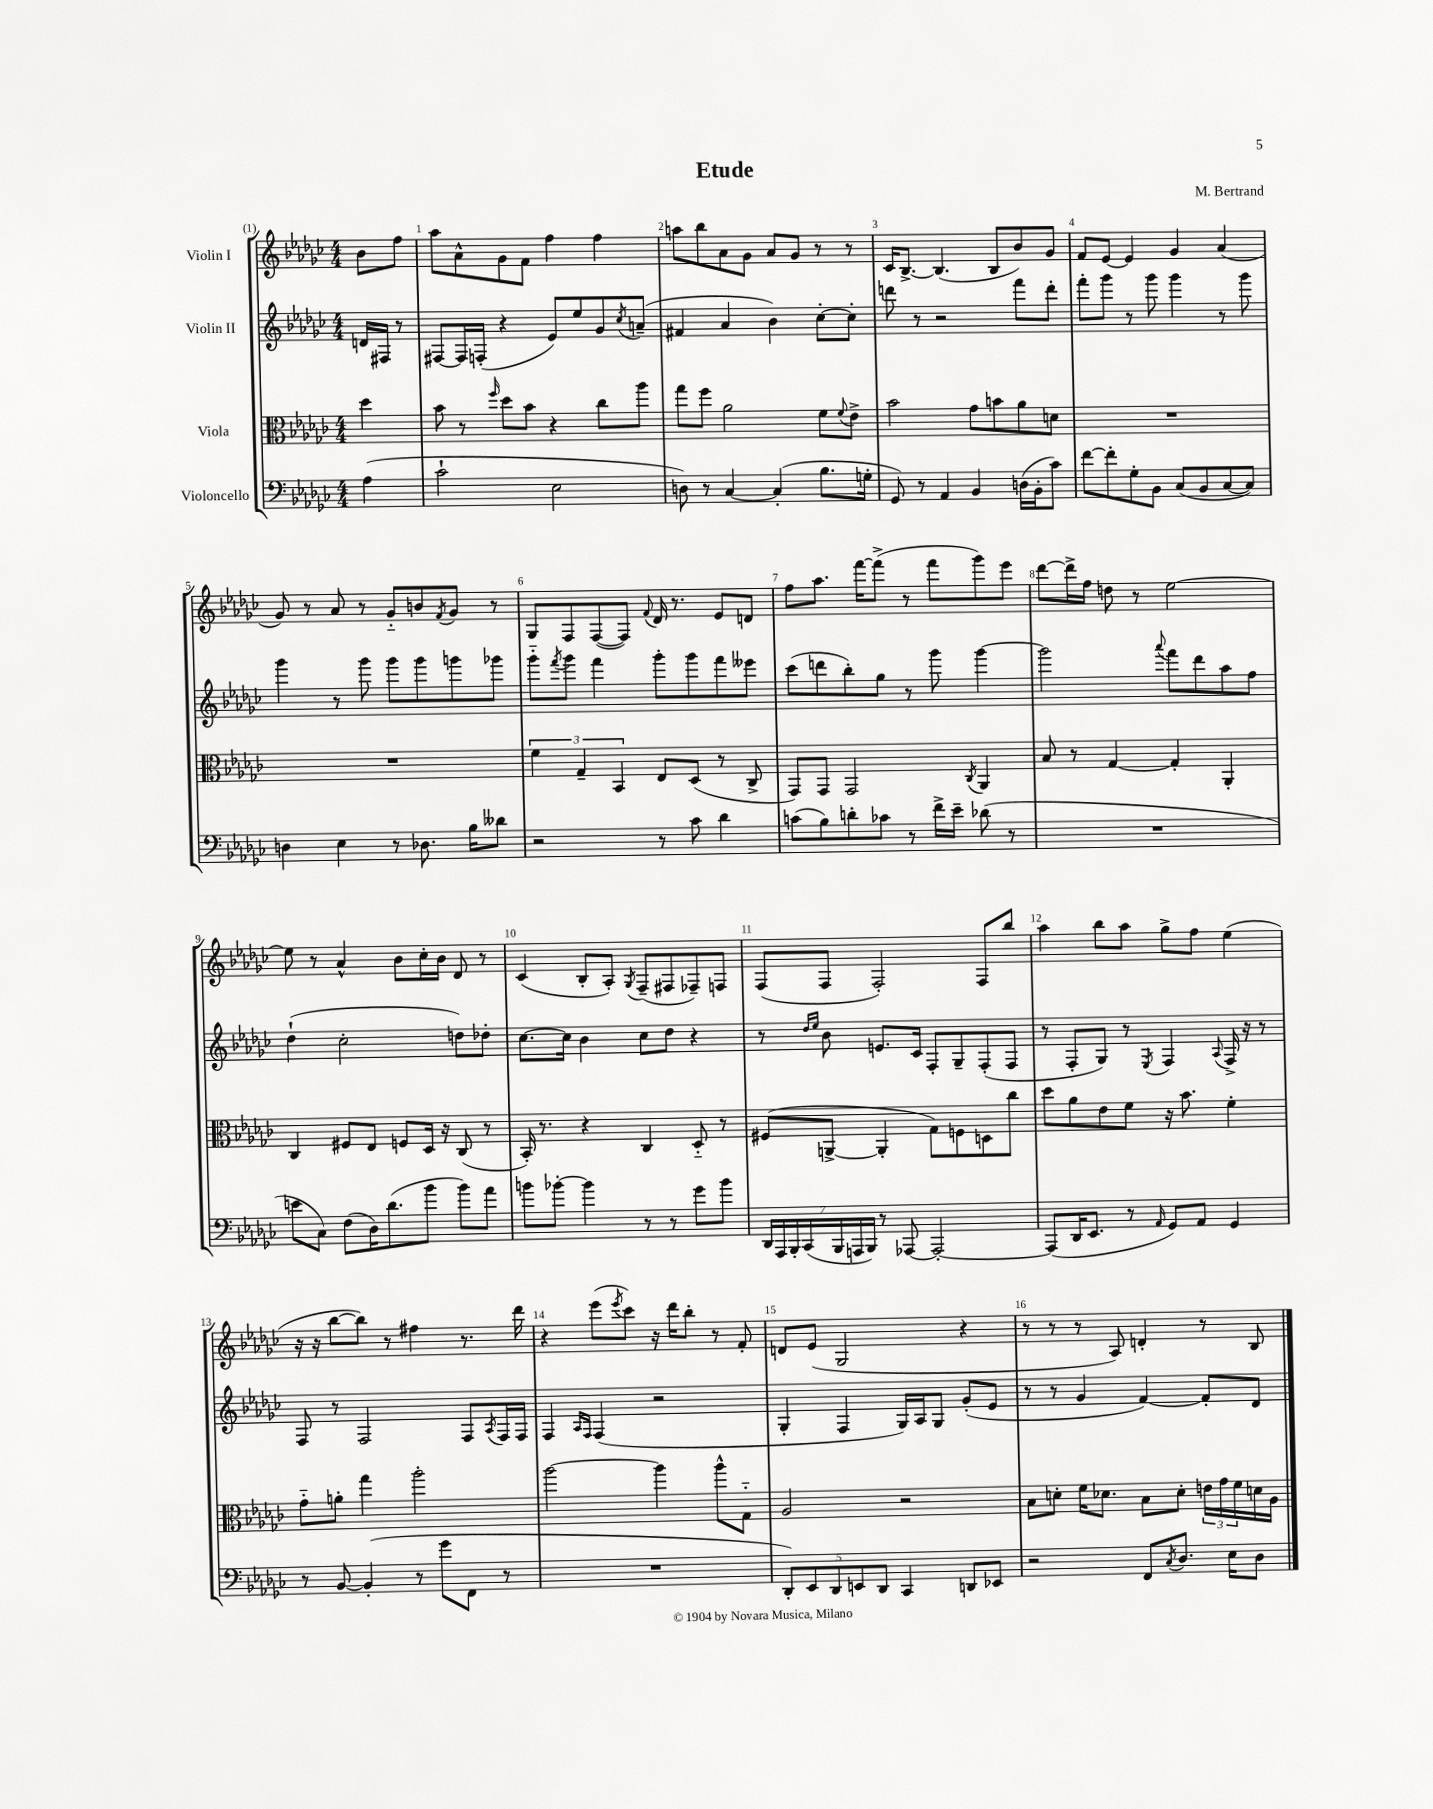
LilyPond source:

\header { title = "Etude" composer = "M. Bertrand" }
<<
\new StaffGroup <<
\new Staff = "s0" \with { instrumentName = "Violin I" } {
    \clef treble \key ges \major \numericTimeSignature \time 4/4 \partial 4
    bes'8 f''8 |
    aes''8 aes'8-^ ges'8 f'8 f''4 f''4 |
    a''8 bes''8 aes'8 ges'8 aes'8 ges'8 r8 r8 |
    ces'16 bes8.~-> bes4.( bes8 bes'8) ges'8 |
    f'8 ees'8~ ees'4 ges'4 aes'4( |
    ges'8) r8 aes'8 r8 ges'8-_ b'8 \acciaccatura { f'8 } ges'8 r8 |
    ges8 f8 f8~( f8) \appoggiatura { f'8 } des'16 r8. ees'8 d'8 |
    f''8 aes''8. f'''16~ f'''8->( r8 f'''8 ges'''8) ees'''8 |
    des'''8~ des'''16-> f''16 d''8 r8 ees''2~ |
    ees''8 r8 aes'4-^ bes'8 ces''16-. bes'16 des'8 r8 |
    ces'4( bes8-. aes8-.) \acciaccatura { ges8 } f8--( fis8 fes8--) f8 |
    f8( f8 f2-.) f8 bes''8 |
    aes''4 bes''8 aes''8 ges''8-> f''8 ees''4( |
    r16 r16 bes''8~ bes''8) r8 fis''4 r8. des'''16 |
    r4 ees'''8( \acciaccatura { ees'''8 } ces'''8) r16 des'''16 bes''8-. r8 f'8-. |
    d'8 ees'8( ges2 r4 |
    r8 r8 r8 aes8) d'4-. r8 bes8 \bar "|." |
}
\new Staff = "s1" \with { instrumentName = "Violin II" } {
    \clef treble \key ges \major \numericTimeSignature \time 4/4 \partial 4
    d'16 fis16 r8 |
    fis8~ fis16 f16-.( r4 ees'8) ees''8 ges'8 \acciaccatura { ces''8 } a'8--( |
    fis'4 aes'4 bes'4) ces''8~-. ces''8-. |
    d'''8 r8 r2 f'''8 d'''8-. |
    f'''8-. ges'''8 r8 ges'''8 ges'''4 r8 ges'''8 |
    ges'''4 r8 ges'''8 ges'''8 ges'''8 g'''8 ges'''8 |
    ges'''8-_ \acciaccatura { f'''8 } ges'''8 f'''4 ges'''8-. ges'''8 f'''8 eeses'''8 |
    ces'''8( d'''8 bes''8-.) ges''8 r8 ges'''8 ges'''4~ |
    ges'''2 \appoggiatura { aes'''8 } f'''8 des'''8 aes''8 f''8 |
    des''4-!( ces''2-. d''8) des''8-. |
    ces''8.~ ces''16 bes'4 ces''8 des''8 r4 |
    r8 \grace { des''16 ees''16 } bes'8 e'8. ces'16 f8-. ges8-- f8-.( f8 |
    r8 f8-. ges8) r8 \acciaccatura { ees8 } f4 \appoggiatura { aes8 } f16-> r16 r8 |
    f8 r8 f2 f8 \acciaccatura { aes8 } f16 f16 |
    f4 \grace { aes16 f16 } f4( r2 |
    ges4-. f4 ges16) aes16 ges8 ges'8-.( ees'8 |
    r8 r8 ges'4 f'4~) f'8-. des'8 \bar "|." |
}
\new Staff = "s2" \with { instrumentName = "Viola" } {
    \clef alto \key ges \major \numericTimeSignature \time 4/4 \partial 4
    des''4 |
    bes'8 r8 \grace { f''16 } des''8 bes'8 r4 ces''8 aes''8 |
    ges''8 f''8 aes'2 f'8 \appoggiatura { f'8 } ees'8-> |
    bes'2 ges'8 b'8 aes'8 d'8 |
    R1 |
    R1 |
    \tuplet 3/2 { f'4 ges4-- bes,4 } ees8 des8( r8 ces8-> |
    ges,8) ges,8 ges,2 \acciaccatura { ces8 } aes,4 |
    bes8 r8 ges4~ ges4-. aes,4-. |
    ces4 fis8 ees8 f8 des16 r16 ces8( r8 |
    bes,16-.) r8. r4 ces4 des8-_ r8 |
    fis8( a,8~-> a,4-. ges8) f8 d8 ces''8 |
    des''8 aes'8 ees'8 f'8 r16 bes'8. f'4-. |
    ges'8-_ a'8-. ges''4 aes''2-. |
    aes''2~ aes''4 aes''8-^ ges8-_ |
    aes2 r2 |
    bes8 d'8-. f'16 des'8. bes8 des'8-. \tuplet 3/2 { e'16 ges'16 f'16 } d'16 aes16 \bar "|." |
}
\new Staff = "s3" \with { instrumentName = "Violoncello" } {
    \clef bass \key ges \major \numericTimeSignature \time 4/4 \partial 4
    aes4( |
    ces'2-! ees2 |
    d8) r8 ces4~ ces4-.( bes8. g16-. |
    ges,8) r8 aes,4 bes,4 d16( bes,16-. ces'8) |
    f'8~ f'8-. ges8-. bes,8 ces8( bes,8 ces8~ ces8) |
    d4 ees4 r8 des8. bes16 deses'8 |
    r2 r8 ces'8 des'4 |
    c'8( bes8) d'8-. ces'8 r8 f'16-> ees'16-- des'8( r8 |
    R1 |
    e'8 ces8) f8( des16) des'8.( bes'8 bes'8) aes'8 |
    b'8 bes'8~-. bes'4 r8 r8 ges'8 bes'8 |
    \tuplet 7/4 { des,16 aes,,16 bes,,16-. ces,16( bes,,16 a,,16 bes,,16) } r8 aes,,8~ aes,,2~-. |
    aes,,8( des,16 ees,8. r8 \grace { aes,16 } ges,8) aes,8 ges,4 |
    r8 bes,8~ bes,4-.( r8 ges'8 f,8 r8 |
    R1 |
    \tuplet 5/4 { des,8-.) ees,8 des,8 e,8 des,8 } ces,4 d,8 ees,8 |
    r2 f,8 \acciaccatura { ces8 } des8. ees16 des8 \bar "|." |
}
>>
>>
\layout { \context { \Score \override BarNumber.break-visibility = ##(#f #t #t) barNumberVisibility = #all-bar-numbers-visible } }
